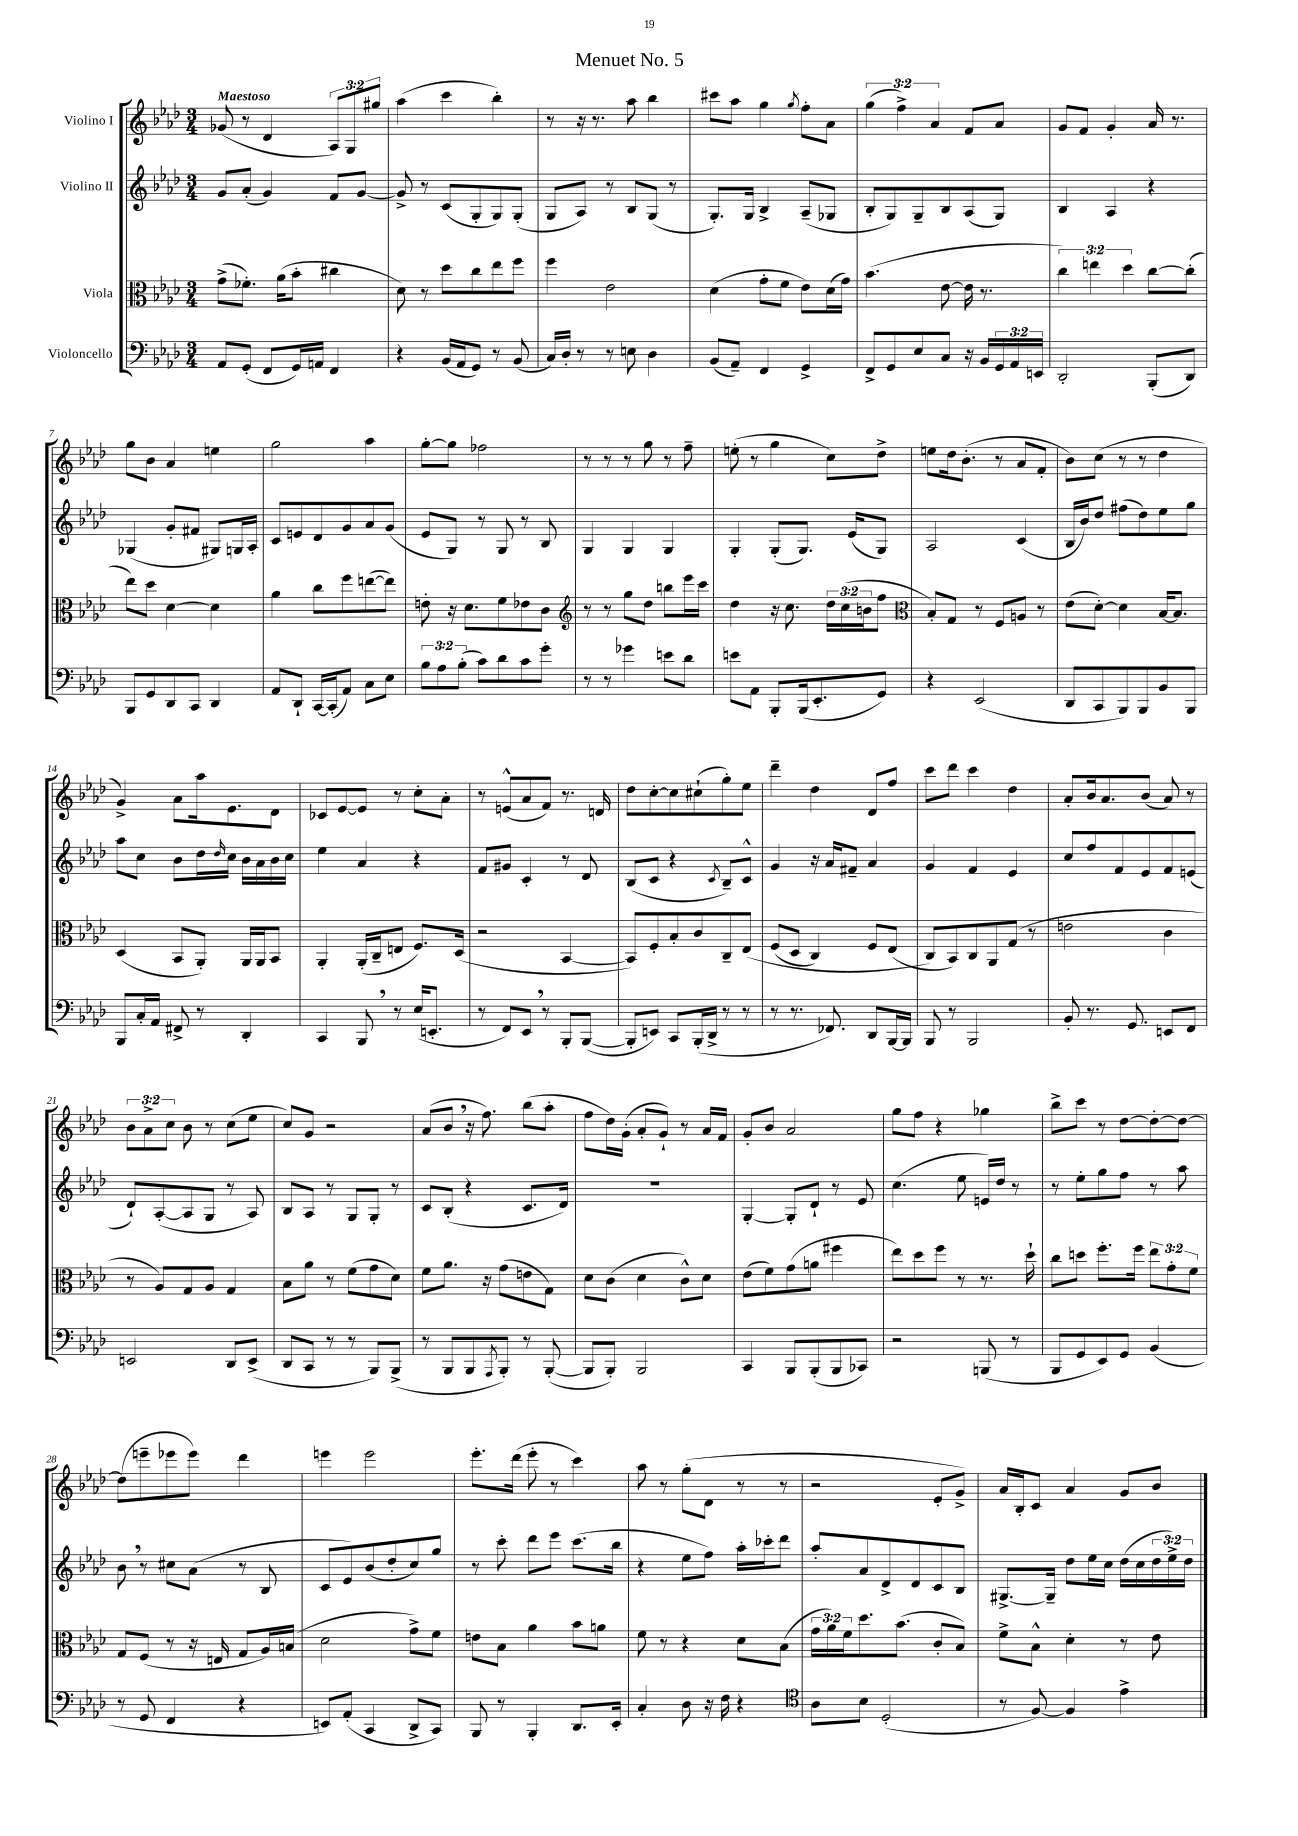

**kern	**kern	**kern	**kern
*part4	*part3	*part2	*part1
*staff4	*staff3	*staff2	*staff1
*I"Violoncello	*I"Viola	*I"Violino II	*I"Violino I
*clefF4	*clefC3	*clefG2	*clefG2
*k[b-e-a-d-]	*k[b-e-a-d-]	*k[b-e-a-d-]	*k[b-e-a-d-]
*M3/4	*M3/4	*M3/4	*M3/4
=1	=1	=1	=1
!	!	!	!LO:TX:a:B:t=Maestoso
8AA-/L	(8g^\L	8g/L	(8g-X/
(8GG'/J	8.f-X'\J)	(8a-'/J	8r
8FF/L	.	4g/)	4d-/
.	(16a-\KL	.	.
16GG/L)	8b-'\J	.	.
16AAn/JJ	.	.	.
4FF/	4cc#X\	8f/L	12A-/L)
.	.	.	12G/
.	.	[8g/J	.
.	.	.	12gg#X/J
=2	=2	=2	=2
4r	8d-\)	8g^/]	(4aa-\
.	8r	8r	.
(16BB-/LL	8dd-\L	(8c/L	4ccc\
16AA-/J	.	.	.
8GG/J)	8cc\	8G'/	.
8r	8ee-\	8G/)	4bb-'\)
(8BB-/	8ff\J	(8G'/J	.
=3	=3	=3	=3
16C/LL)	4ff\	8G/L	8r
16D-'/JJ	.	.	.
8r	.	8A-/J)	16r
.	.	.	8.r
8r	2e-\	8r	.
8En\	.	8B-/L	8aa-\
4D-\	.	(8G/J	4bb-\
.	.	8r	.
=4	=4	=4	=4
(8BB-/L	(4d-\	8.G'/L)	8ccc#X\L
8AA-~/J)	.	.	8aa-\J
.	.	16G/Jk	.
4FF/	8g'\L	4B-^/	4gg\
.	8f\J	.	.
.	.	.	8qgg/
4GG^/	8e-\L)	(8A-~/L	8ff'\L
.	(16d-\L	8G-X/J	8a-\J
.	16g\JJ)	.	.
=5	=5	=5	=5
8FF^/L	(4.b-\	8B-'/L	(6gg\
8GG/	.	8G/)	.
.	.	.	6ff^\)
8E-/	.	8G~/	.
.	.	.	6a-/
8C/J	[8e-\	8B-/	.
16r	16e-\]	(8A-/	8f/L
16BB-/LL	8.r	.	.
24GG/	.	8G/J)	8a-/J
24AA-/	.	.	.
24EEn/JJ	.	.	.
=6	=6	=6	=6
2DD-'/	6cc\)	4B-/	8g/L
.	.	.	8f/J
.	6een\	.	.
.	.	4A-/	4g'/
.	6dd-\	.	.
(8BBB-'/L	[8cc\L	4r	16a-/
.	.	.	8.r
8DD-/J)	(8cc'\J]	.	.
!!LO:LB:g=z
=7	=7	=7	=7
8BBB-/L	8ee-\L)	(4G-X/	8gg\L
8GG/	8dd-\J	.	8b-\J
8DD-/	[4d-\	8g'/L	4a-/
8CC/J	.	8f#X/J	.
4DD-/	4d-\]	8G#X/L)	4een\
.	.	16Gn/L	.
.	.	16A-'/JJ	.
=8	=8	=8	=8
8AA-/L	4a-\	8c/L	2gg\
8DD-`/J	.	8en/	.
[16CC/LL	8cc\L	8d-/	.
(16CC'/J]	.	.	.
8AA-/J)	8ff\	8g/	.
8C\L	([8een\	8a-/	4aa-\
8E-\J	8ee\J])	(8g/J	.
=9	=9	=9	=9
12B-\L	8en'\	8e-/L	[8gg'\L
12A-\	.	.	.
.	16r	8G/J)	8gg\J]
(12B-'\J	.	.	.
.	8.d-\L	.	.
8c\L)	.	8r	2ff-X\
8d-\	8f\	8G/	.
8c\	8e-X\	8r	.
8g'\J	8c\J	8B-/	.
=10	=10	=10	=10
*	*clefG2	*	*
8r	8r	4G/	8r
8r	8r	.	8r
4g-X\	8gg\L	4G/	8r
.	8dd-\J	.	8gg\
8en\L	8bbn\L	4G/	8r
8d-\J	16eee-\L	.	8ff~\
.	16ccc\JJ	.	.
=11	=11	=11	=11
8en\L	4dd-\	4G'/	(8een'\
8AA-\J	.	.	8r
8BBB-'/L	16r	(8G'/L	4gg\
.	8.cc\	.	.
(16BBB-/k	.	8.G/J)	.
8.EE-'/	.	.	.
.	24dd-\LL	.	8cc\L)
.	(24cc\	.	.
.	.	(16e-/KL	.
.	24bn\J	.	.
8GG/J)	8ff\J	8G/J)	8dd-^\J
=12	=12	=12	=12
*	*clefC3	*	*
4r	8B-'/L)	2A-/	8een\L
.	8G/J	.	16dd-\k
.	.	.	(8.b-'\J
(2EE-/	8r	.	.
.	8F/L	.	8r
.	8An/J	(4c/	8a-/L
.	8r	.	8f'/J
=13	=13	=13	=13
8DD-/L	(8e-\L	16B-/LL	8b-\L)
.	.	16b-/J)	.
8CC/	[8d-'\J)	8dd-/J	(8cc\J
8BBB-/)	4d-\]	(8ff#X\L	8r
8BBB-/	.	8dd-\)	8r
8BB-/	[16B-/KL	8ee-\	4dd-\
.	8.B-/J]	.	.
8BBB-/J	.	8gg\J	.
!!LO:LB:g=z
=14	=14	=14	=14
8BBB-/L	(4D-/	8aa-\L	4g^/)
16C'/L	.	8cc\J	.
16AA-/JJ	.	.	.
8FF#X^/	8BB-/L	8b-\L	8a-\L
8r	8AA-'/J)	16dd-\L	16aa-\k
.	.	16qqdd-/	.
.	.	16cc\JJ	8.e-\
4DD-'/	16AA-/LL	16b-\LL	.
.	16AA-/J	16a-\	.
.	8BB-/J	16b-\	8d-\J
.	.	16cc\JJ	.
=15	=15	=15	=15
4CC/	4AA-'/	4ee-\	8c-X/L
.	.	.	[8e-/
8BBB-,/	(16AA-'/LL	4a-/	8e-/J]
.	16C~/J	.	.
8r	8En/J	.	8r
(16E-/KL	8.F/L)	4r	8cc'\L
8.EEn'/J	.	.	.
.	.	.	8a-'\J
.	(16D-/Jk	.	.
=16	=16	=16	=16
8r	2r	8f/L	8r
8FF/L)	.	8g#X/J	(8en^^/L
8EE-,/J	.	4c'/	8a-/
8r	.	.	8f/J)
8BBB-'/L	[4BB-/	8r	8.r
([8BBB-/J	.	8d-/	.
.	.	.	16dn/
=17	=17	=17	=17
8BBB-'/L]	8BB-/L])	(8B-/L	8dd-\L
8EEn/J)	8F'/	8c/J	[8cc'\
8CC/L	8B-'/	4r	8cc\]
(16BBB-'/L	8c/	.	(8cc#X`\
16DD-^/JJ	.	.	.
.	.	8qc/	.
8r	8C~/	8B-~/L)	8gg'\)
8r	(8E-/J	8c^^/J	8ee-\J
=18	=18	=18	=18
8r	(8F/L	4g/	4ddd-~\
8.r	8D-/J	.	.
.	4C/)	16r	4dd-\
8.FF-X/)	.	16a-/KL	.
.	.	8f#X~/J	.
8DD-/L	8F/L	4a-/	8d-/L
[16BBB-/L	(8E-/J	.	8ff/J
16BBB-/JJ]	.	.	.
=19	=19	=19	=19
8BBB-/	8C/L)	4g/	8ccc\L
8r	8BB-/)	.	8ddd-\J
2BBB-/	8C/	4f/	4ccc\
.	8AA-/	.	.
.	(8G/J	4e-/	4dd-\
.	8r	.	.
=20	=20	=20	=20
8BB-'/	2en\	8cc/L	8a-'/L
8.r	.	8ff/	16b-/k
.	.	.	8.a-/
.	.	8f/	.
8.GG/	.	.	.
.	.	8e-/	(8b-/J
8EEn/L	4c\	8f/	8a-/)
8FF/J	.	(8en/J	8r
!!LO:LB:g=z
=21	=21	=21	=21
2EEn/	8r	8d-`/L)	12b-\L
.	.	.	12a-^\
.	8A-/L)	([8A-'/	.
.	.	.	12cc\J
.	8G/	8A-/]	8b-\
.	8A-/J	8G/J	8r
8DD-/L	4G/	8r	(8cc\L
(8EE^/J	.	8A-/)	8ee-\J
=22	=22	=22	=22
8DD-/L	8B-\L	8B-/L	8cc/L)
8CC/J	8a-\J	8A-/J	8g/J
8r	8r	8r	2r
8r	(8f\L	8G/L	.
8BBB-/L)	8g\	8G'/J	.
(8BBB-^/J	8d-\J)	8r	.
=23	=23	=23	=23
8r	8f\L	8c/L	(8a-/L
8BBB-/L	8.a-\J	(8B-'/J	8b-,/J
8BBB-/	.	4r	16r
.	16r	.	8.ff\)
8qAAA-/	.	.	.
8BBB-'/J)	(8g\L	.	.
8r	8en\	8.c/L	(8bb-\L
([8BBB-'/	8G\J)	.	8aa-'\J
.	.	16d-/Jk)	.
=24	=24	=24	=24
8BBB-/L]	8d-\L	2.r	8ff\L
8BBB-'/J)	(8c\J	.	16dd-\L)
.	.	.	(16g'\JJ
2BBB-/	4d-\	.	8a-'/L
.	.	.	8g`/J)
.	8c^^\L)	.	8r
.	8d-\J	.	16a-/LL
.	.	.	16f/JJ
=25	=25	=25	=25
4CC/	(8e-\L	[4G'/	8g'/L
.	8f\)	.	8b-/J
8BBB-/L	(8g\	8G'/L]	2a-/
(8BBB-'/	8an\J	8d-`/J	.
8BBB-/	4ff#X\	8r	.
8CC-X/J)	.	8e-/	.
=26	=26	=26	=26
2r	8ee-\L)	(4.cc\	8gg\L
.	8dd-\	.	8ff\J
.	8ff\J	.	4r
.	8r	8ee-\	.
(8BBBn/	8.r	16en/LL)	4gg-X\
.	.	16dd-/JJ	.
8r	.	8r	.
.	16dd-`\	.	.
=27	=27	=27	=27
8BBB-/L	8cc\L	8r	8bb-^\L
8GG/	8ddn\J	8ee-'\L	8ccc\J
8EE-/)	8.ff'\L	8gg\	8r
8GG/J	.	8ff\J	[8dd-\L
.	16ff\Jk	.	.
(4BB-/	12ee-\L	8r	8dd-'\_
.	12g'\	.	.
.	.	8aa-\	8dd-\J_
.	12f\J	.	.
!!LO:LB:g=z
=28	=28	=28	=28
8r	8G/L	8b-,\	(8dd-\L]
8GG/	(8F/J	8r	8eeen~\
4FF/	8r	8cc#X\L	8eee-X\
.	16r	(8a-\J	8eee-\J)
.	16En/	.	.
4r	8G/L	8r	4ddd-\
.	16A-/L)	8B-/	.
.	(16Bn/JJ	.	.
=29	=29	=29	=29
8EEn/L)	2d-\	8c/L	4eeen\
(8AA-'/J	.	8e-/)	.
4CC/	.	(8b-/	2eee\
.	.	8dd-'/	.
8DD-^/L	8g^\L)	8cc/)	.
8CC/J)	8f\J	8gg/J	.
=30	=30	=30	=30
8BBB-/	8en\L	8r	8.eee-'\L
8r	8B-\J	8ccc'\	.
.	.	.	(16ddd-\Jk
4BBB-'/	4a-\	8ddd-\L	8eee-'\
.	.	8eee-\J	8r
8.DD-/L	8b-\L	(8.ccc\L	4ccc\)
.	8an\J	.	.
16EE-'/Jk	.	16bb-\Jk	.
=31	=31	=31	=31
4C'/	8f\	4r	8aa-\
.	8r	.	8r
8D-\	4r	8ee-\L	(8gg'\L
16r	.	8ff\J)	8d-\J
16F\	.	.	.
4r	8d-\L	16aa-'\LL	8r
.	.	16ccc-X'\J	.
.	(8B-\J	8ddd-\J	8r
=32	=32	=32	=32
*clefC4	*	*	*
8A-\L	24g\LL	8aa-'/L	2r
.	24a-\)	.	.
.	24f\J	.	.
8B-\J	8.dd-\	8a-/	.
(2D-'/	.	8d-^/	.
.	(8.b-\J	.	.
.	.	8d-/	.
.	8c'/L	8c/	8e-'/L
.	8B-/J)	8B-/J	8g^/J)
=33	=33	=33	=33
8r	8f^\L	[8.G#X^/L	16a-/LL
.	.	.	16B-'/J
[8F/)	8B-^^\J	.	8c/J
.	.	16G#~/Jk]	.
4F/]	4d-'\	8dd-\L	4a-/
.	.	16ee-\L	.
.	.	16cc\JJ	.
4e-^\	8r	(16dd-\LL	8g/L
.	.	16cc\	.
.	8e-\	24dd-\	8b-/J
.	.	24ee-^\)	.
.	.	24dd-\JJ	.
==	==	==	==
*-	*-	*-	*-
